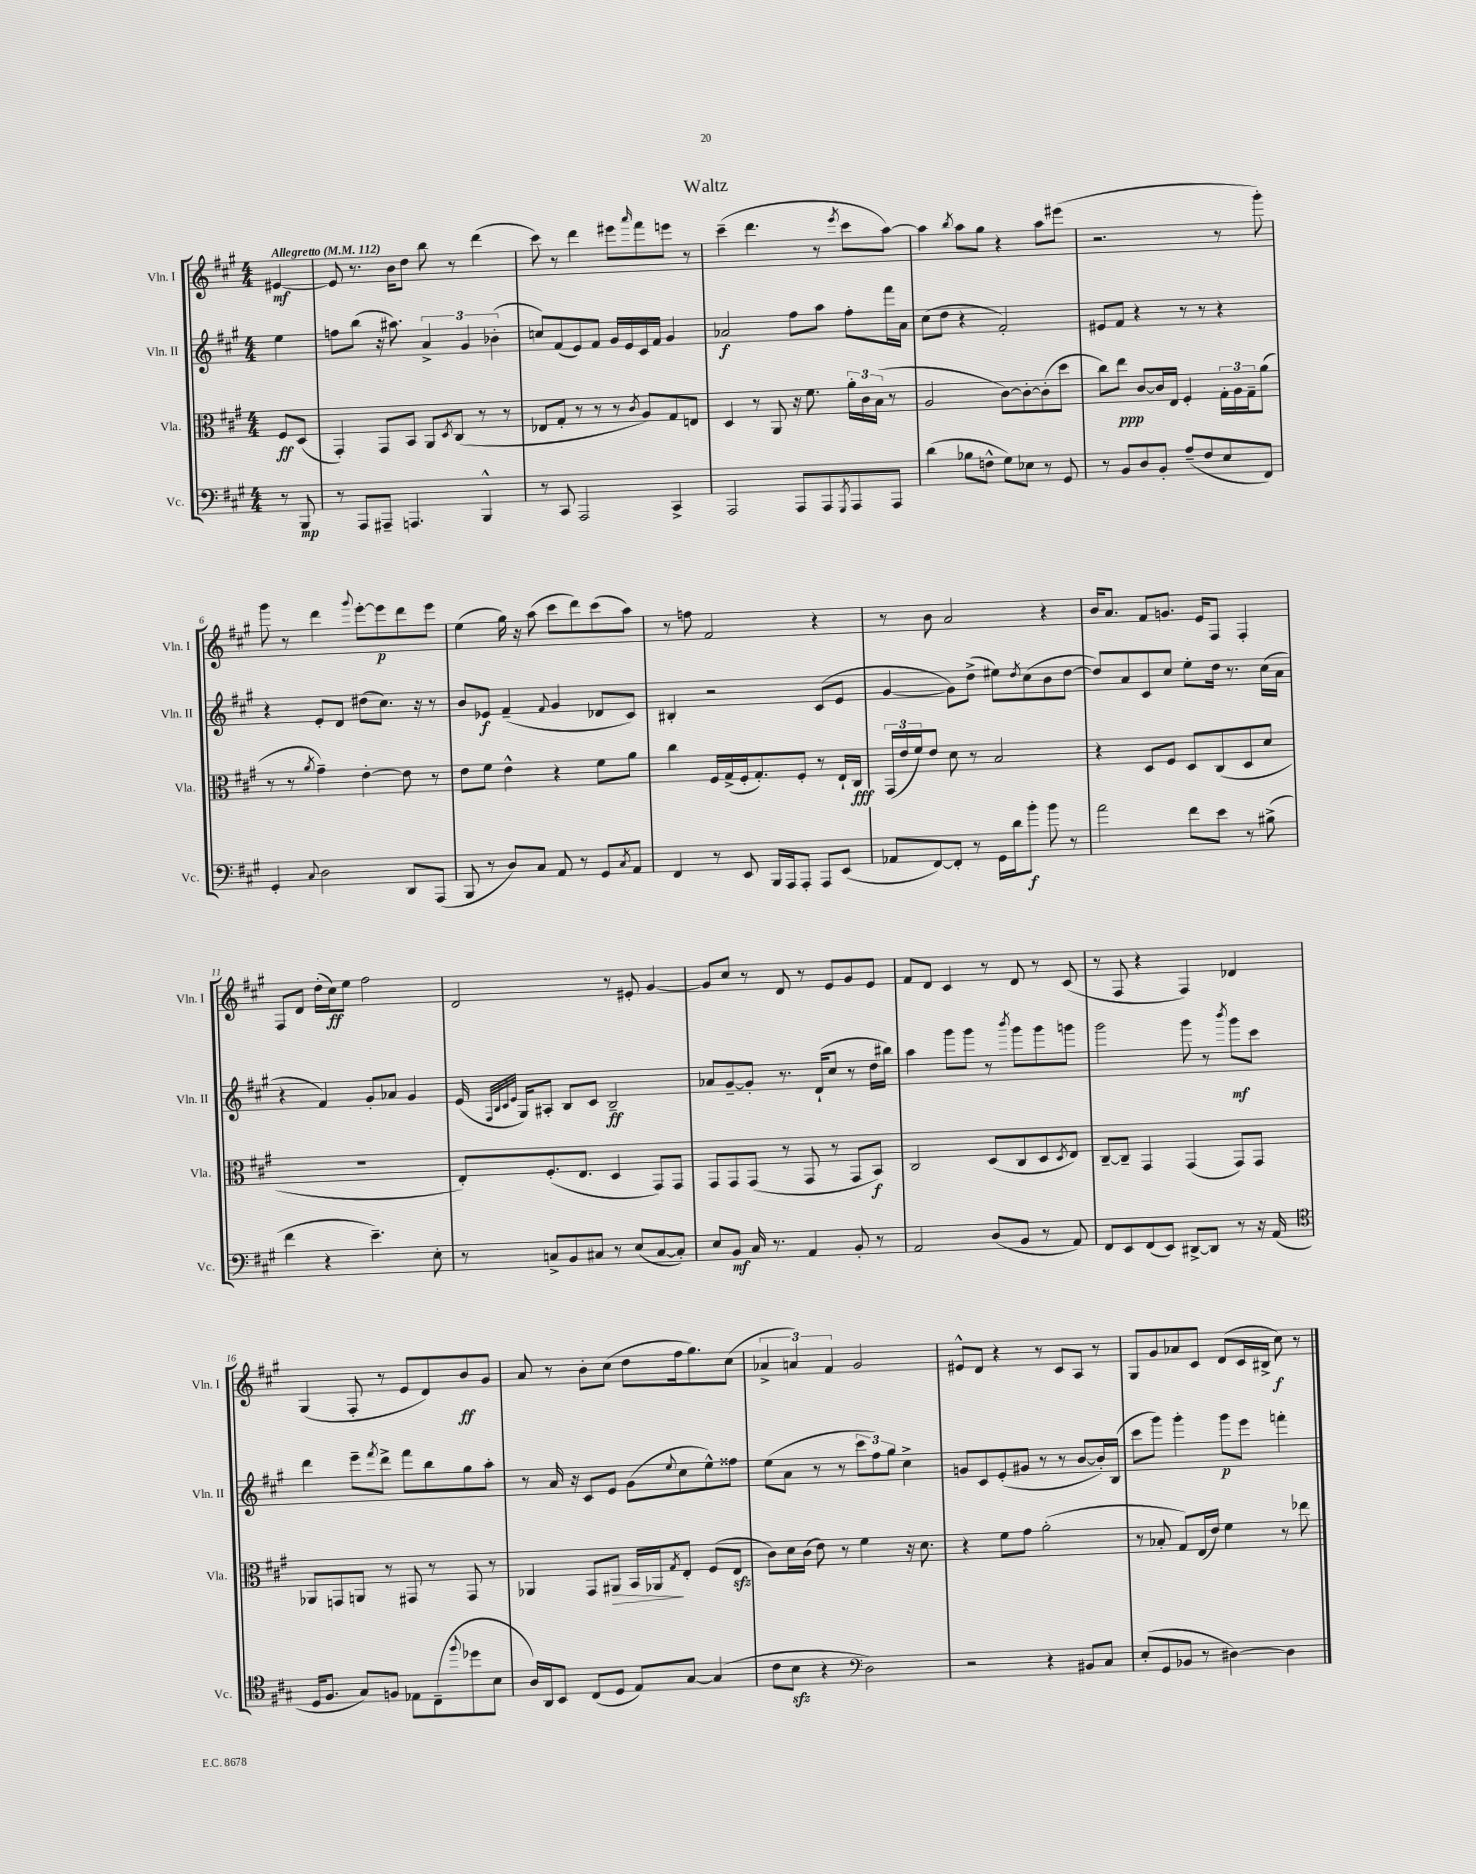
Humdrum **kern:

**kern	**kern	**kern	**kern
*staff4	*staff3	*staff2	*staff1
*clefF4	*clefC3	*clefG2	*clefG2
*k[f#c#g#]	*k[f#c#g#]	*k[f#c#g#]	*k[f#c#g#]
*M4/4	*M4/4	*M4/4	*M4/4
*MM112	*MM112	*MM112	*MM112
8r	8F#	4ee	[4e#
8BBB	(8D	.	.
=	=	=	=
8r	4GG#')	8ff	8e#]
8AAA	.	(8bb	8.r
8AAA#~	8GG#	16r	.
.	.	8.aa#)	16b
4.AAA	8BB	.	8dd
.	8AA	6a^	8bb
.	8qD	.	.
.	(8C#	.	8r
.	.	6g#	.
4BBB^^	8r	.	(4ddd
.	.	(6b-'	.
.	8r	.	.
=	=	=	=
8r	8E-	8cc)	8ccc#)
8CC#	8G#'	(8f#	8r
2AAA	8r	8e)	4ddd
.	8r	8f#	.
.	8r	16g#	8eee#
.	.	16e	.
.	8qc#	.	16qqaaa
.	8A)	16c#	8fff#
.	.	16f#	.
4CC#^	8G#	4g#	8eee
.	8E	.	8r
=	=	=	=
2AAA	4D	2a-	(4ccc#~
.	8r	.	4.ddd
.	8AA	.	.
8AAA	16r	8ff#	.
.	8.f#	.	.
8AAA	.	8aa	8r
8qGGG#	.	.	8qeee
8AAA	24a'	8ff#'	8ccc#
.	24c#	.	.
.	(24B	.	.
8AAA	8r	16fff#	[8aa)
.	.	16a-	.
=	=	=	=
(4d	2A	(8cc#	4aa]
.	.	8dd	.
.	.	.	8qbb
8B-	.	4r	8aa
8F^^	.	.	8gg#
8G#)	[8c#)	2f#')	4r
8E-	8c#'_	.	.
8r	(8c#']	.	8aa
8GG#	8dd	.	(8eee#
=	=	=	=
8r	8cc#)	8e#	2.r
8BB	8ee	8f#	.
8D	[8c#	4r	.
8BB'	16c#]	.	.
.	16E	.	.
(8A~	4F#'	8r	.
8F#	.	8r	.
8E	24G#'	4r	8r
.	24A	.	.
.	24G#~	.	.
8FF#)	(8a	.	8ggg#')
=	=	=	=
4GG#'	8r	4r	8ggg#
.	8r	.	8r
8qqC#	8qa	.	.
2D	4g#~)	8e'	4ddd
.	.	8d	.
.	.	.	8qqggg#
.	[4e'	(8dd#	[8eee'
.	.	8.cc#)	8eee]
8DD	8e]	.	8ddd
.	.	16r	.
(8AAA	8r	8r	8eee
=	=	=	=
8BBB	8e	8b	(4ee
8r	8f#	8e-	.
8D)	4e^^	(4f#~	16gg#)
.	.	.	16r
8C#	.	.	(8aa
.	.	8qqf#	.
8AA	4r	4g#	8ccc#
8r	.	.	8ddd)
8GG#	8f#	8d-	(8ccc#
8qC#	.	.	.
8AA	8a	8c#)	8aa)
=	=	=	=
4FF#	4cc#	4B#'	8r
.	.	.	8ff
8r	16F#	2r	2f#
.	(16G#^	.	.
8EE	16F#'	.	.
.	8.G#')	.	.
16BBB	.	.	.
16AAA	.	.	.
8AAA'	8F#'	.	.
8AAA	8r	(8c#	4r
(8EE	16E`	8e	.
.	16C#	.	.
=	=	=	=
8AA-	(24GG#	[4g#	8r
.	24e	.	.
.	24f#)	.	.
[8FF#)	8e	.	8b
8FF#']	8d	8g#])	2a
8r	8r	(8dd^	.
16GG#	2B	8ee#)	.
16d	.	.	.
.	.	8qdd	.
8b'	.	(8cc#	.
8b	.	8b	4r
8r	.	[8dd	.
=	=	=	=
2a	4r	8dd])	16b
.	.	.	8.a
.	.	8a	.
.	8D	8c#	8f#
.	8F#	8cc#	8.g
8f#	8D	8ee'	.
.	.	.	16e
8e	(8C#	16dd	8F#
.	.	8.r	.
8r	8D	.	4F#'
(8B#^	8d	(16cc#	.
.	.	16a	.
=	=	=	=
4f#	1r	4r	8F#
.	.	.	8d
4r	.	4f#)	(16dd'
.	.	.	16cc#)
.	.	.	8ee
4.e~)	.	8g#'	2ff#
.	.	8a-	.
.	.	4g#	.
8E'	.	.	.
=	=	=	=
8r	8E')	(16e	2d
.	.	32qqF#	.
.	.	32qqB	.
.	.	32qqc#	.
.	.	32qqe	.
.	.	16G#)	.
8C^	(8.F#'	8A#'	.
8BB	.	8B	.
.	8.E	.	.
8C#	.	8c#	.
8r	4D	2B~	8r
(8E	.	.	8e#'
[8C#	8GG#)	.	[4g#
8C#'])	8GG#	.	.
=	=	=	=
8E	8GG#	8a-	8g#]
8BB	8GG#	[8g#~	8cc#
16C#	(8GG#	8g#']	8r
8.r	.	.	.
.	8r	8.r	8d
4AA	8GG#	.	8r
.	.	(16d`	.
.	8r	8cc#	8e
8BB'	8GG#	8r	8g#
8r	8BB)	16dd	8e
.	.	16bb#)	.
=	=	=	=
2AA	2C#	4aa	8f#
.	.	.	8d
.	.	8ggg#	4c#
.	.	8ggg#	.
(8D	(8D	8r	8r
.	.	8qbbb	.
8BB	8C#	8ggg#	8d
8r	8D	8ggg#	8r
.	8qD	.	.
8AA)	8E)	8ggg	(8c#
=	=	=	=
8FF#	[8C#~	2ggg#	8r
8EE	8C#~]	.	8F#
(8FF#	4GG#	.	4r
8EE)	.	.	.
[8DD#^	(4GG#	8ggg#	4F#)
8DD#]	.	8r	.
.	.	8qbbb	.
8r	8GG#)	8ggg#	4d-
16r	8GG#	8ccc#	.
(16AA	.	.	.
=	=	=	=
*clefC4	*	*	*
16D	8AA-	4ddd	(4G#
8.F#	.	.	.
.	8GG	.	.
8G#)	8AA	8eee~	8F#'
.	.	8qfff#	.
8F	8r	8ddd^	8r
8E-	8GG#	8fff#	8e
(8C#~	8r	8bb	8d)
8qqff#	.	.	.
8dd-	8GG#	8gg#	8b
8B	8r	8aa'	8g#
=	=	=	=
16A)	4AA-	8r	8a
16AA	.	.	.
8BB	.	16a	8r
.	.	16r	.
(8C#	8GG#	8c#	8b'
8D	8AA#	8e	(8cc#
8E)	16BB	(8g#	8dd
.	16AA-	.	.
.	8qG#	8qqee	.
[8G#	8E'	8cc#	16ff#
.	.	.	8.gg#)
(4G#]	(8F#	8ee^^)	.
.	8E	8ff##	(8cc#
=	=	=	=
8c#	8c#)	(8ee	6a-^
8B	16d	8a	.
.	.	.	6a)
.	(16c#	.	.
4r	8e)	8r	.
.	.	.	6f#
.	8r	8r	.
*clefF4	*	*	*
2D)	4f#	12ccc#	2g#
.	.	12ff#)	.
.	.	12gg#	.
.	16r	4cc#^	.
.	8.d	.	.
=	=	=	=
2r	4r	8g	8e#^^
.	.	8c#	8d
.	8f#	(8e'	4r
.	8g#	8g#	.
4r	(2a'	8r	8r
.	.	8r	8c#
8BB#	.	[8b	8A
8C#	.	16b'])	8r
.	.	(16B	.
=	=	=	=
(8E'	8r	8ccc#	8G#
8GG#	8B-'	8ggg#)	8g#
8BB-	8G#)	4ggg#'	8a-
8r	(16E	.	8c#
.	16e)	.	.
[4D#)	4f#	8ggg#	(8d
.	.	8eee	16c#
.	.	.	16B#^
4D#]	8r	4fff'	8cc#)
.	8ee-	.	8r
==	==	==	==
*-	*-	*-	*-
